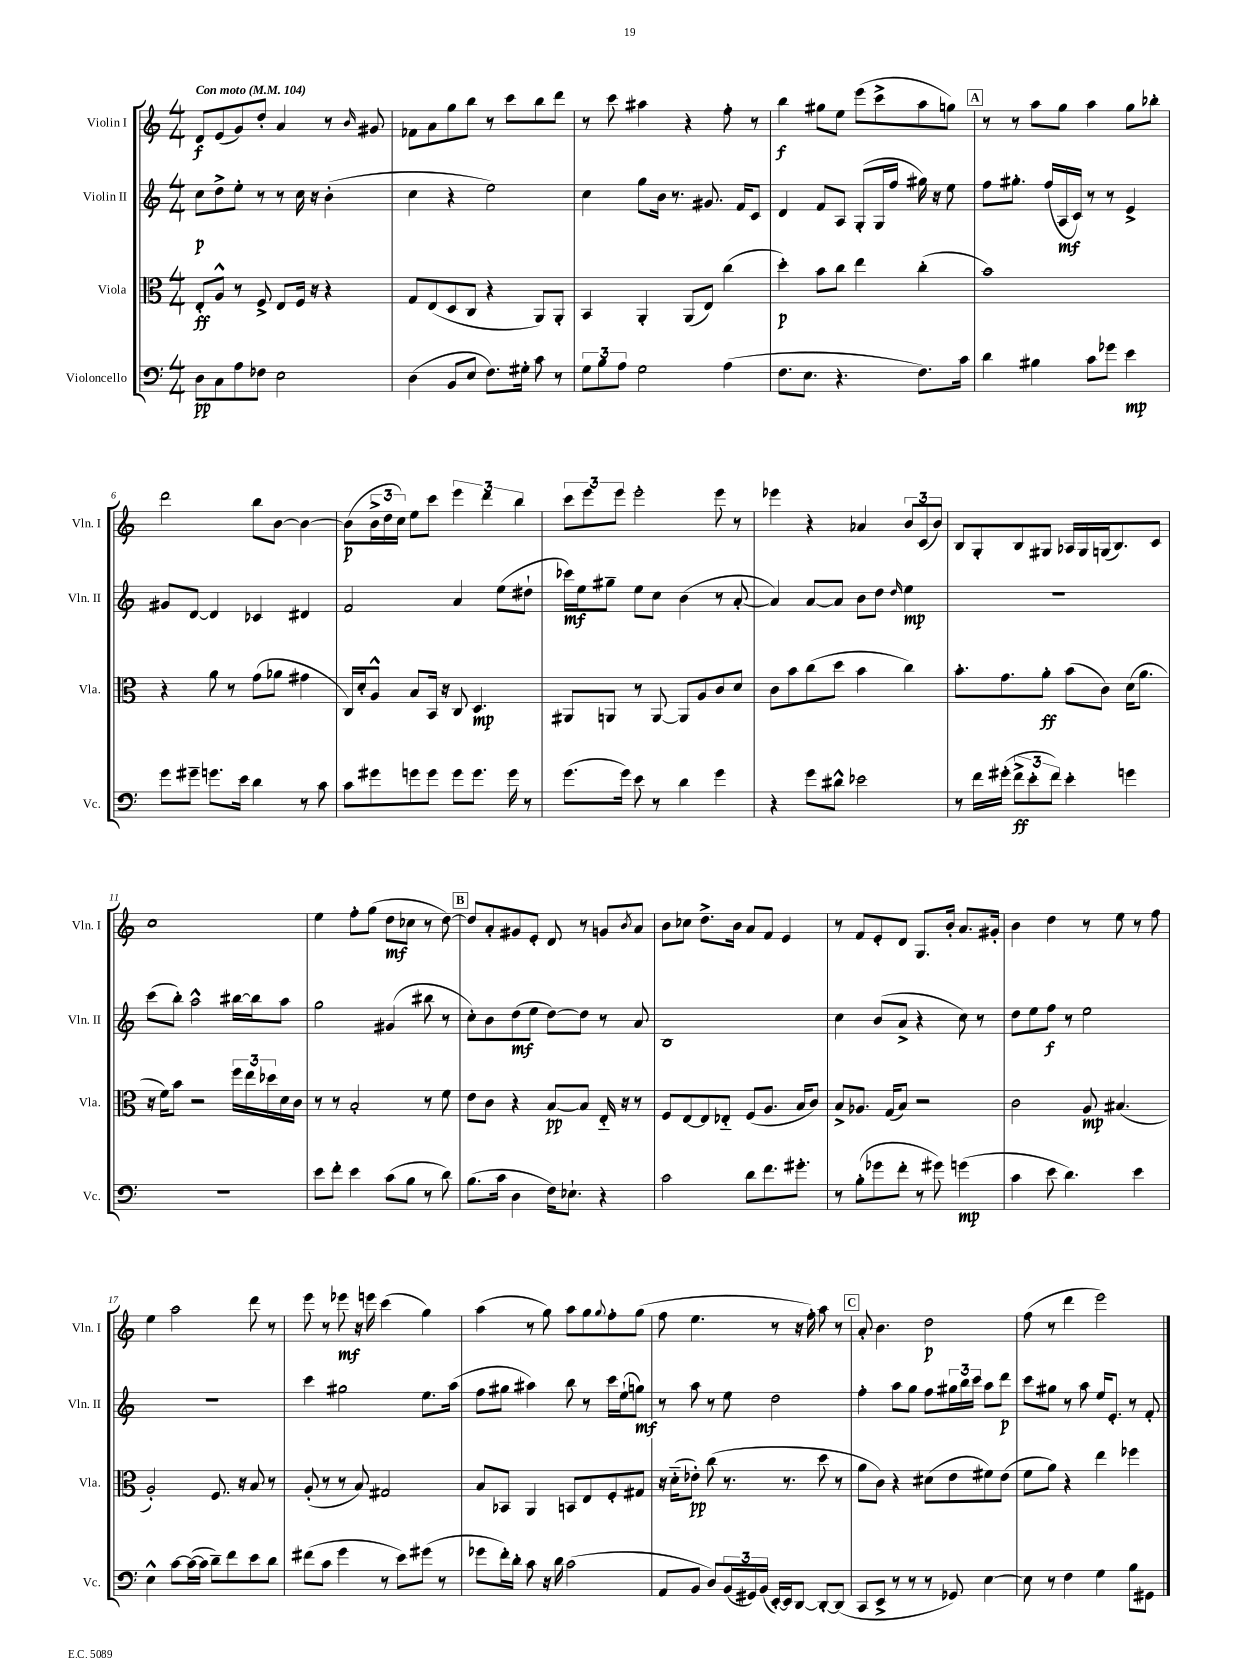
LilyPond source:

<<
\new StaffGroup <<
\new Staff = "s0" \with { instrumentName = "Violin I" shortInstrumentName = "Vln. I" } {
    \clef treble \key c \major \numericTimeSignature \time 4/4 \tempo "Con moto" 4 = 104
    d'8\f e'8( g'8) d''8-. a'4 r8 \grace { b'16 } gis'8 |
    fes'8 a'8 g''8 b''8 r8 c'''8 b''8 d'''8 |
    r8 c'''8 ais''4 r4 f''8-. r8 |
    b''4\f gis''8 e''8 e'''8( c'''8-> a''8 g''8) |
    \mark \markup { \box "A" } r8 r8 a''8 g''8 a''4 g''8 bes''8-. |
    d'''2 b''8 b'8~ b'4~ |
    b'8\p( \tuplet 3/2 { b'16-> d''16 c''16) } e''8 c'''8 \tuplet 3/2 { e'''4 d'''4 b''4 } |
    \tuplet 3/2 { c'''8 e'''8 e'''8 } e'''2-. e'''8 r8 |
    ees'''4 r4 aes'4 \tuplet 3/2 { b'8 c'8( b'8) } |
    b8 g8-. b8 gis8 aes16 gis16 g16( b8.) c'8 |
    c''1 |
    e''4 f''8-. g''8( d''8\mf ces''8 r8 d''8~) |
    \mark \markup { \box "B" } d''8 a'8-. gis'8 e'8-. d'8 r8 g'8 \acciaccatura { b'8 } a'8 |
    b'8 ces''8 d''8.-> b'16 a'8 f'8 e'4 |
    r8 f'8 e'8-. d'8 g8. b'16-. a'8. gis'16-. |
    b'4 d''4 r8 e''8 r8 f''8 |
    e''4 a''2 d'''8 r8 |
    e'''8 r8 ees'''8\mf r16 e'''16 c'''4( g''4) |
    a''4( r8 g''8) a''8 g''8 \appoggiatura { g''8 } f''8-. g''8( |
    f''8 e''4. r8 r16 f''16-.) a''8 r8 |
    \mark \markup { \box "C" } a'8-. b'4. d''2\p |
    f''8( r8 d'''4 e'''2) \bar "|." |
}
\new Staff = "s1" \with { instrumentName = "Violin II" shortInstrumentName = "Vln. II" } {
    \clef treble \key c \major \numericTimeSignature \time 4/4
    c''8\p d''8-> e''8-. r8 r8 c''16 r16 b'4-.( |
    c''4 r4 e''2) |
    c''4 g''8 b'16 r8. gis'8. f'16 c'8 |
    d'4 f'8 a8 g8-.( g16 f''16 gis''16) r16 e''8 |
    \mark \markup { \box "A" } f''8 gis''8.-. f''16( a16\mf c'16) r8 r8 e'4-> |
    gis'8 d'8~ d'4 ces'4 dis'4 |
    f'2 a'4 e''8( dis''8-! |
    ces'''16\mf) e''16 gis''8-- e''8 c''8 b'4( r8 a'8~-. |
    a'4) a'8~ a'8 b'8 d''8 \grace { d''16 } e''4\mp |
    R1 |
    c'''8( b''8-.) a''2-^ bis''16~ bis''16 a''8 |
    g''2 gis'4( bis''8 r8 |
    \mark \markup { \box "B" } c''8-.) b'8 d''8\mf( e''8 d''8~) d''8 r8 a'8 |
    b1 |
    c''4 b'8( a'8-> r4 c''8) r8 |
    d''8 e''8 f''8\f r8 e''2 |
    r1 |
    c'''4 gis''2 e''8. a''16( |
    f''8 gis''8 ais''4) b''8 r8 c'''16 e''16-!( g''8\mf) |
    r8 a''8 r8 e''8 d''2 |
    \mark \markup { \box "C" } f''4-. a''8 g''8 f''8 \tuplet 3/2 { gis''16 b''16 c'''16 } a''8 d'''8\p |
    c'''8 gis''8 r8 a''8 e''16 e'8.-. r8 f'8-. \bar "|." |
}
\new Staff = "s2" \with { instrumentName = "Viola" shortInstrumentName = "Vla." } {
    \clef alto \key c \major \numericTimeSignature \time 4/4
    e8-.\ff a8-^ r8 f8-> e8 f16 r16 r4 |
    g8 e8( d8 c8 r4 a,8) a,8-. |
    b,4 a,4-. a,8( e8) c''4( |
    d''4-.\p) b'8 c''8 e''4 c''4-.( |
    \mark \markup { \box "A" } b'1) |
    r4 a'8 r8 g'8( aes'8 gis'4 |
    c16) d'16-. a8-^ b8 b,16 r16 c8 d4.\mp |
    ais,8 a,8 r8 a,8~ a,8 a8 c'8 d'8 |
    c'8 b'8 c''8( d''8 b'4 c''4) |
    b'8.-. g'8. a'8-.\ff b'8( c'8) d'16( a'8. |
    r16 f'16) b'8 r2 \tuplet 3/2 { f''16 e''16 des''16 } d'16 c'16 |
    r8 r8 b2-. r8 f'8 |
    \mark \markup { \box "B" } e'8 c'8 r4 b8~\pp b8 e16-_ r16 r8 |
    f8 e8~ e8 ees8-_ f8( a8. b16 c'8) |
    b8-> aes8. g16( b8) r2 |
    c'2 a8\mp bis4.( |
    a2-.) f8. r16 b8 r8 |
    a8-.( r8 r8 b8) gis2 |
    b8 bes,8 a,4 b,8 e8 f8-. gis8 |
    r16 d'16-_( ees'8-.\pp) c''8( r8. r8. d''8 r8 |
    \mark \markup { \box "C" } a'8 c'8) r4 dis'8( e'8 fis'8) e'8( |
    f'8 a'8) r4 e''4 fes''4 \bar "|." |
}
\new Staff = "s3" \with { instrumentName = "Violoncello" shortInstrumentName = "Vc." } {
    \clef bass \key c \major \numericTimeSignature \time 4/4
    d8\pp c8 a8 fes8 e2 |
    d4( b,8 e8 f8.) gis16-. c'8 r8 |
    \tuplet 3/2 { g8 b8 a8 } g2 a4( |
    f8. e8. r4. f8.) c'16 |
    \mark \markup { \box "A" } d'4 bis4 c'8 ges'8 e'4\mp |
    g'8 gis'8-- g'8. e'16 d'4 r8 c'8 |
    c'8 gis'8 g'8 g'8 g'8 g'8. g'16 r8 |
    g'8.( g'16) e'8 r8 d'4 g'4 |
    r4 g'8 dis'8-^ ees'2 |
    r8 f'16 gis'16-.( \tuplet 3/2 { f'8->\ff e'8-. f'8) } e'4-. g'4 |
    R1 |
    e'8 f'8-. e'4 c'8( b8 r8 d'8) |
    \mark \markup { \box "B" } b8.( c'16 d4 f16) ees8.-! r4 |
    c'2 d'8 f'8. gis'8.-. |
    r8 b8-.( ges'8 f'8-. r8 gis'8) g'4\mp( |
    c'4 e'8 d'4.) e'4 |
    e4-^ c'8~ c'16~( c'16 d'8--) f'8 e'8 d'8 |
    fis'8( c'8 g'4 r8 e'8) gis'8( r8 |
    ges'8 f'16-.) d'16-. c'8 r16 d'16 c'2( |
    a,8 b,8 d8) \tuplet 3/2 { b,16( gis,16) b,16( } e,16~-.) e,16 d,8~ d,8~-. d,8( |
    \mark \markup { \box "C" } c,8 e,8-> r8 r8 r8 ges,8) e4~ |
    e8 r8 f4 g4 b8 gis,8 \bar "|." |
}
>>
>>
